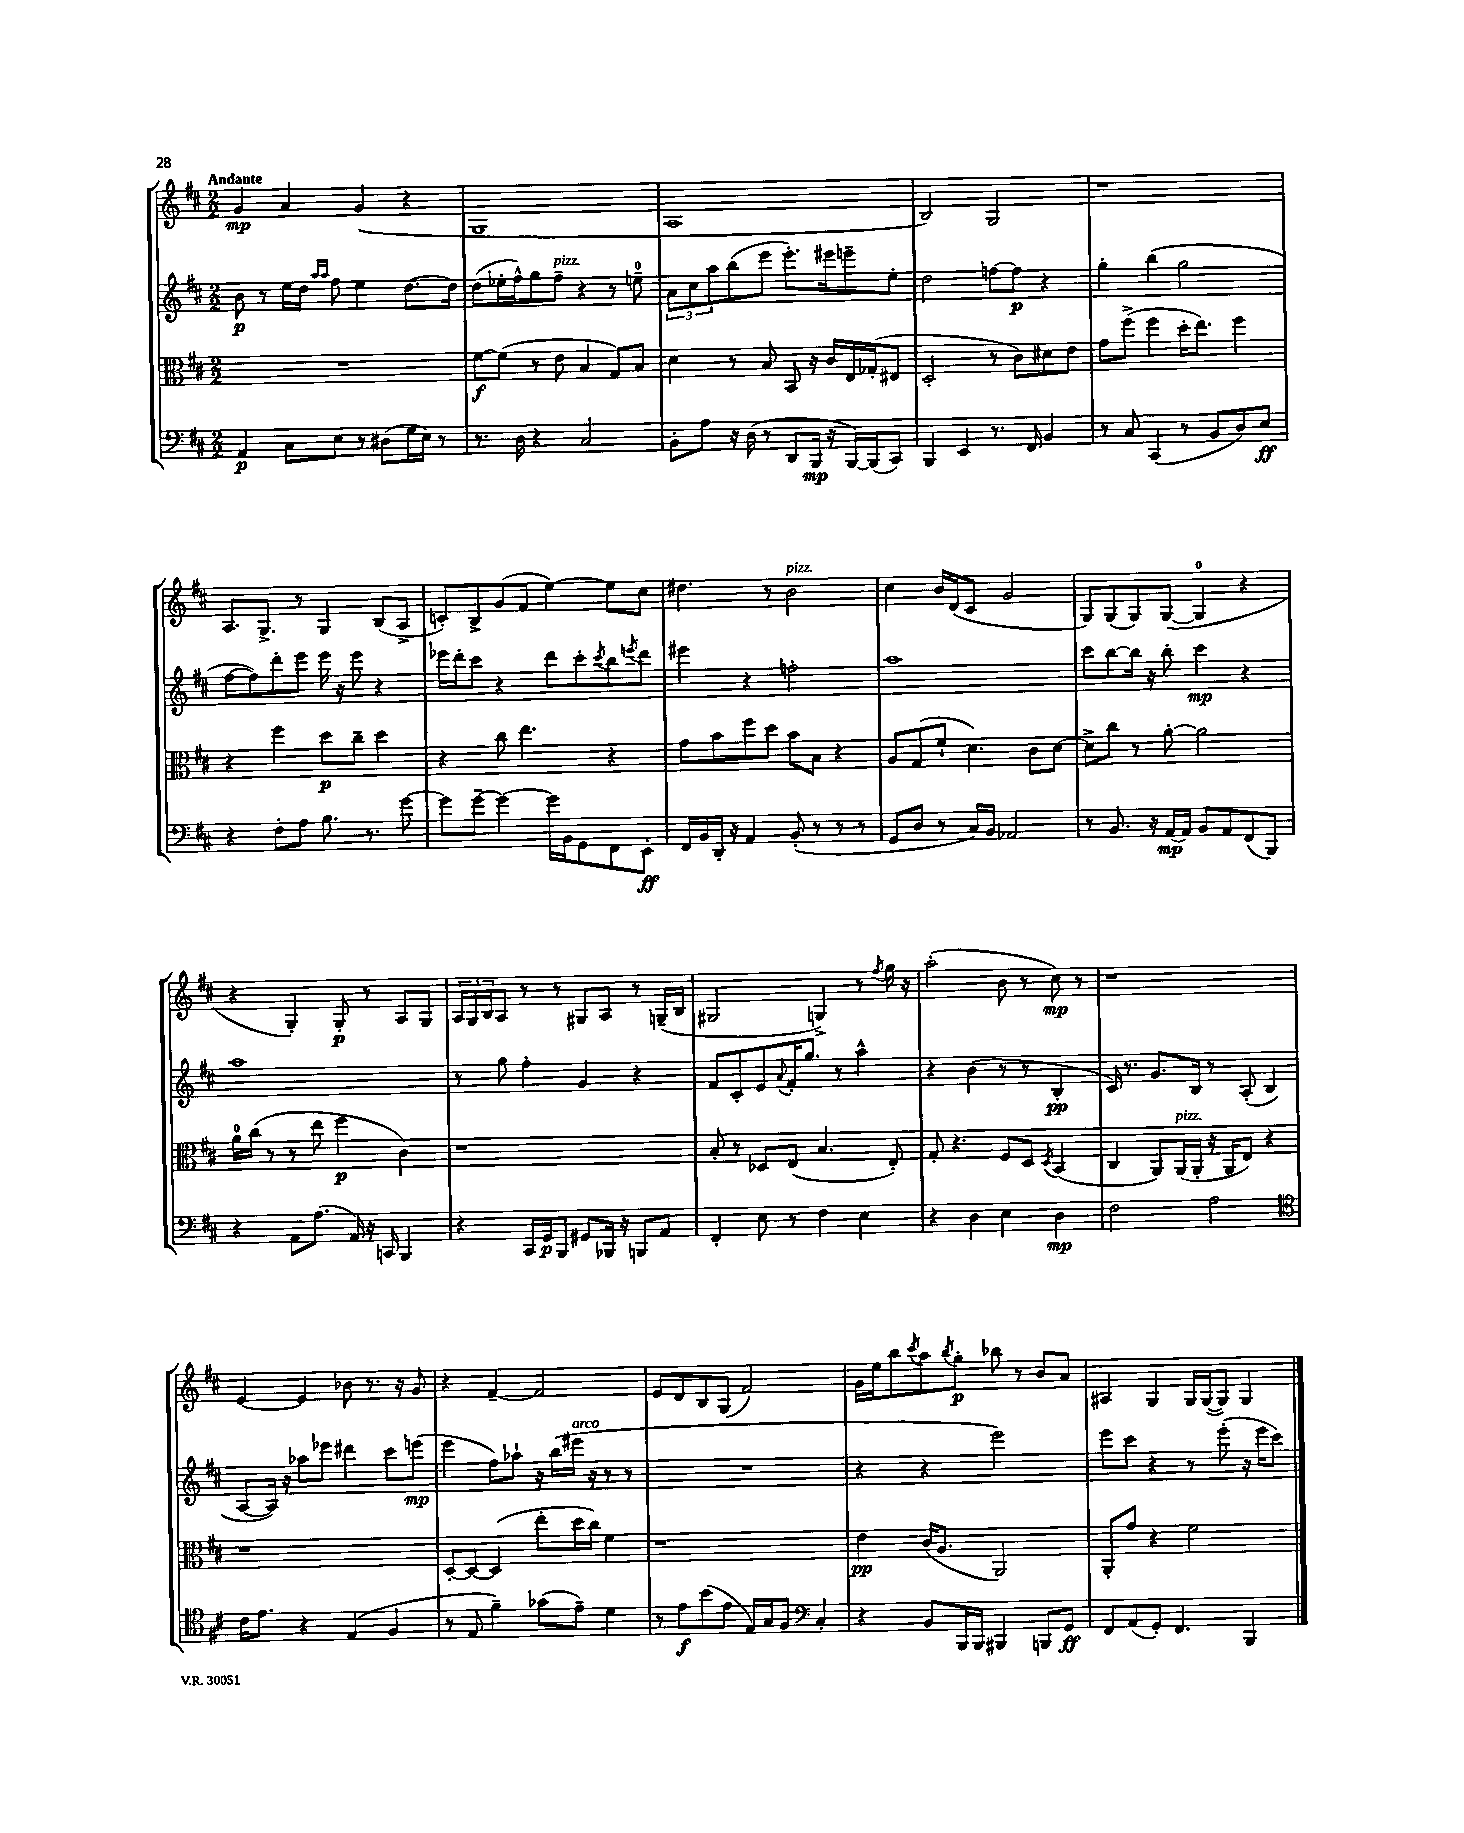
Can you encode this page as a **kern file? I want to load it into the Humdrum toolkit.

**kern	**dynam	**kern	**dynam	**kern	**dynam	**kern	**dynam
*part4	*part4	*part3	*part3	*part2	*part2	*part1	*part1
*staff4	*staff4	*staff3	*staff3	*staff2	*staff2	*staff1	*staff1
*clefF4	*	*clefC3	*	*clefG2	*	*clefG2	*
*k[f#c#]	*	*k[f#c#]	*	*k[f#c#]	*	*k[f#c#]	*
*M2/2	*	*M2/2	*	*M2/2	*	*M2/2	*
=1	=1	=1	=1	=1	=1	=1	=1
!	!	!	!	!	!	!LO:TX:a:B:t=Andante	!
4AA/	p	1r	.	8b\	p	4g/	mp
.	.	.	.	8r	.	.	.
8C#\L	.	.	.	16ee\LL	.	4a/	.
.	.	.	.	16dd\JJ	.	.	.
.	.	.	.	16qqaa/LL	.	.	.
.	.	.	.	16qqaa/JJ	.	.	.
8E\J	.	.	.	8ff#\	.	.	.
8r	.	.	.	4ee\	.	(4g/	.
(8D#X\L	.	.	.	.	.	.	.
16G\L	.	.	.	[8.dd\L	.	4r	.
16E\JJ)	.	.	.	.	.	.	.
8r	.	.	.	.	.	.	.
.	.	.	.	16dd\Jk]	.	.	.
=2	=2	=2	=2	=2	=2	=2	=2
8.r	.	[8f#\L	f	(8dd\L	.	1G	.
.	.	(8f#\J]	.	16ee-X'\L	.	.	.
16D\	.	.	.	16ff#^^\J)	.	.	.
4r	.	8r	.	8gg\	.	.	.
!	!	!	!	!LO:TX:a:i:t=pizz.	!	!	!
.	.	8e\	.	8ff#~\J	.	.	.
2C#/	.	4B/	.	4r	.	.	.
.	.	8G/L)	.	8r	.	.	.
.	.	8B/J	.	8een~\	.	.	.
=3	=3	=3	=3	=3	=3	=3	=3
8BB'\L	.	4d\	.	12a\L	.	1A	.
.	.	.	.	12cc#\	.	.	.
8A\J	.	.	.	.	.	.	.
.	.	.	.	12aa\	.	.	.
16r	.	8r	.	(8bb\	.	.	.
(16D\	.	.	.	.	.	.	.
8r	.	8B/	.	8eee\J	.	.	.
8DD/L	.	8BB/	.	8.eee'\L)	.	.	.
16BBB/Jk	mp	16r	.	.	.	.	.
16r	.	16c#/LL	.	16eee#X\k	.	.	.
[16BBB/LL)	.	16E/	.	8eeen~\	.	.	.
(16BBB/J]	.	(16G-X'/J	.	.	.	.	.
8CC#/J)	.	8E#X/J	.	8ee'\J	.	.	.
=4	=4	=4	=4	=4	=4	=4	=4
4BBB/	.	2D'/	.	2dd\	.	2B/)	.
4EE/	.	.	.	.	.	.	.
8.r	.	8r	.	[8ffn\L	.	2G/	.
.	.	8c#\L)	.	8ff\J]	p	.	.
16FF#/	.	.	.	.	.	.	.
4BB/	.	8d#X\	.	4r	.	.	.
.	.	8e\J	.	.	.	.	.
=5	=5	=5	=5	=5	=5	=5	=5
8r	.	8g\L	.	4gg'\	.	1r	.
8C#/	.	(8ff#^\J	.	.	.	.	.
(4CC#/	.	4ff#\	.	(4bb\	.	.	.
8r	.	16dd'\KL	.	2gg\	.	.	.
.	.	8.ee\J)	.	.	.	.	.
8BB/L	.	.	.	.	.	.	.
8D/)	.	4ff#\	.	.	.	.	.
8E/J	ff	.	.	.	.	.	.
!!LO:LB:g=z
=6	=6	=6	=6	=6	=6	=6	=6
4r	.	4r	.	[8ff#\L	.	8.A/L	.
.	.	.	.	8ff#\])	.	.	.
.	.	.	.	.	.	8.G^/J	.
8F#'\L	.	4ff#\	.	8ddd'\	.	.	.
8A\J	.	.	.	8eee\J	.	8r	.
8.B\	.	8dd\L	p	16eee\	.	4G/	.
.	.	.	.	16r	.	.	.
.	.	8cc#~\J	.	8eee\	.	.	.
8.r	.	.	.	.	.	.	.
.	.	4dd\	.	4r	.	(8B/L	.
[8g\	.	.	.	.	.	8A^/J	.
=7	=7	=7	=7	=7	=7	=7	=7
8g\L]	.	4r	.	16eee-X\LL	.	8cn'/L)	.
.	.	.	.	16ddd'\J	.	.	.
[8g~\J	.	.	.	8ccc#\J	.	8B^/	.
4g\_	.	8cc#\	.	4r	.	(8g/	.
.	.	4.ee\	.	.	.	8f#/J	.
16g\LL]	.	.	.	8ddd\L	.	[4ee\)	.
16BB\J	.	.	.	.	.	.	.
8GG\	.	.	.	8ccc#'\	.	.	.
.	.	.	.	8qccc#/	.	.	.
8FF#\	.	4r	.	8bb\	.	8ee\L]	.
.	.	.	.	8qeeen/	.	.	.
8EE'\J	ff	.	.	8ddd\J	.	8cc#\J	.
=8	=8	=8	=8	=8	=8	=8	=8
16FF#/LL	.	8g\L	.	4eee#X\	.	4.dd#X\	.
16BB/	.	.	.	.	.	.	.
16DD'/JJ	.	8b\	.	.	.	.	.
16r	.	.	.	.	.	.	.
4AA/	.	8ff#\	.	4r	.	.	.
.	.	8dd\J	.	.	.	8r	.
!	!	!	!	!	!	!LO:TX:a:i:t=pizz.	!
(8BB'/	.	8b\L	.	2ffn'\	.	2b\	.
8r	.	8B\J	.	.	.	.	.
8r	.	4r	.	.	.	.	.
8r	.	.	.	.	.	.	.
=9	=9	=9	=9	=9	=9	=9	=9
8GG/L	.	8A/L	.	1aa	.	4cc#\	.
8D/J	.	(8G/	.	.	.	.	.
8r	.	8f#`/J	.	.	.	16b/LL	.
.	.	.	.	.	.	(16d/J	.
16C#/LL)	.	4.d\)	.	.	.	8c#/J	.
16BB/JJ	.	.	.	.	.	.	.
2AA-X/	.	.	.	.	.	2g/	.
.	.	8c#\L	.	.	.	.	.
.	.	[8d\J	.	.	.	.	.
=10	=10	=10	=10	=10	=10	=10	=10
8r	.	8d^\L]	.	8ccc#\L	.	8G/L)	.
8.BB/	.	8cc#\J	.	[8bb\	.	(8G/	.
.	.	8r	.	16bb\Jk]	.	8G/)	.
16r	.	.	.	16r	.	.	.
[16AA/LL	mp	[8a'\	.	8bb'\	.	([8G/J	.
16AA/JJ]	.	.	.	.	.	.	.
8BB/L	.	2a\]	.	4ccc#\	mp	4G/]	.
8AA/	.	.	.	.	.	.	.
(8FF#/	.	.	.	4r	.	4r	.
8BBB/J)	.	.	.	.	.	.	.
!!LO:LB:g=z
=11	=11	=11	=11	=11	=11	=11	=11
4r	.	16a\LL	.	1aa	.	4r	.
.	.	(16cc#\JJ	.	.	.	.	.
.	.	8r	.	.	.	.	.
8AA\L	.	8r	.	.	.	4G'/)	.
(8.A\J	.	8ee\	.	.	.	.	.
.	.	4ff#\	p	.	.	8G'/	p
16AA/)	.	.	.	.	.	.	.
16r	.	.	.	.	.	8r	.
16CCn/	.	.	.	.	.	.	.
4BBB/	.	4c#\)	.	.	.	8A/L	.
.	.	.	.	.	.	8G/J	.
=12	=12	=12	=12	=12	=12	=12	=12
4r	.	1r	.	8r	.	24A/LL	.
.	.	.	.	.	.	24G/	.
.	.	.	.	.	.	24B/J	.
.	.	.	.	8gg\	.	8A/J	.
16CC#/LL	.	.	.	4ff#'\	.	8r	.
16GG/J	p	.	.	.	.	.	.
8BBB/J	.	.	.	.	.	8r	.
8GG#X/L	.	.	.	4g/	.	8G#X/L	.
16BBB-X/Jk	.	.	.	.	.	8A/J	.
16r	.	.	.	.	.	.	.
8BBBn/L	.	.	.	4r	.	8r	.
8AA/J	.	.	.	.	.	(16Gn~/LL	.
.	.	.	.	.	.	16B/JJ	.
=13	=13	=13	=13	=13	=13	=13	=13
4FF#'/	.	8B'/	.	8f#/L	.	2G#X/	.
.	.	8r	.	8c#'/	.	.	.
8E\	.	8D-X/L	.	8e/	.	.	.
.	.	.	.	8qqa/	.	.	.
8r	.	(8E/J	.	16f#'/K	.	.	.
.	.	.	.	8.gg/J	.	.	.
4F#\	.	4.B/	.	.	.	4Gn^/)	.
.	.	.	.	8r	.	.	.
4E\	.	.	.	4aa^^\	.	8r	.
.	.	.	.	.	.	8qff#/	.
.	.	8E'/)	.	.	.	16gg\	.
.	.	.	.	.	.	16r	.
=14	=14	=14	=14	=14	=14	=14	=14
4r	.	8G'/	.	4r	.	(2aa'\	.
.	.	4.r	.	.	.	.	.
4D\	.	.	.	(4b\	.	.	.
4E\	.	8F#/L	.	8r	.	8b\	.
.	.	8D/J	.	8r	.	8r	.
.	.	8qD/	.	.	.	.	.
4D\	mp	(4BB/	.	4B'/	pp	8cc#\)	mp
.	.	.	.	.	.	8r	.
=15	=15	=15	=15	=15	=15	=15	=15
2F#\	.	4C#/	.	16c#/)	.	1r	.
.	.	.	.	8.r	.	.	.
.	.	8AA/L)	.	8.g/L	.	.	.
!	!	!LO:TX:a:i:t=pizz.	!	!	!	!	!
.	.	(16AA/L	.	.	.	.	.
.	.	16AA'/JJ	.	16B/Jk	.	.	.
2A\	.	16r	.	8r	.	.	.
.	.	16AA/KL	.	.	.	.	.
.	.	8E/J)	.	(8A'/	.	.	.
.	.	4r	.	4B/	.	.	.
!!LO:LB:g=z
=16	=16	=16	=16	=16	=16	=16	=16
*clefC4	*	*	*	*	*	*	*
16c#\KL	.	1r	.	[8A/L	.	[4e/	.
8.e\J	.	.	.	.	.	.	.
.	.	.	.	16A/Jk])	.	.	.
.	.	.	.	16r	.	.	.
4r	.	.	.	8aa-X\L	.	4e/]	.
.	.	.	.	8eee-X\J	.	.	.
(4E/	.	.	.	4ddd#X\	.	8b-X\	.
.	.	.	.	.	.	8.r	.
4F#/	.	.	.	8ccc#\L	.	.	.
.	.	.	.	.	.	16r	.
.	.	.	.	(8eeen\J	mp	8g/	.
=17	=17	=17	=17	=17	=17	=17	=17
8r	.	[8D'/L	.	4eee\	.	4r	.
8E/	.	8D/J_	.	.	.	.	.
4f#~\)	.	(4D/]	.	8ff#\L)	.	[4f#~/	.
.	.	.	.	8aa-X`\J	.	.	.
(8g-X\L	.	8ee'\L	.	16r	.	2f#/]	.
.	.	.	.	(16bb\LL	.	.	.
!	!	!	!	!LO:TX:a:i:t=arco	!	!	!
8e~\J)	.	16dd\L	.	16eee#X\JJ	.	.	.
.	.	16cc#\JJ)	.	16r	.	.	.
4d\	.	4f#\	.	8r	.	.	.
.	.	.	.	8r	.	.	.
=18	=18	=18	=18	=18	=18	=18	=18
8r	.	1r	.	1r	.	8e/L	.
8e\L	f	.	.	.	.	8d/	.
(8b\	.	.	.	.	.	8B/	.
8e\J	.	.	.	.	.	(8G/J	.
16E/LL)	.	.	.	.	.	2f#/)	.
16G/J	.	.	.	.	.	.	.
8F#/J	.	.	.	.	.	.	.
*clefF4	*	*	*	*	*	*	*
4C#'/	.	.	.	.	.	.	.
=19	=19	=19	=19	=19	=19	=19	=19
4r	.	4e\	pp	4r	.	16g\LL	.
.	.	.	.	.	.	16ee\J	.
.	.	.	.	.	.	8bb\	.
.	.	.	.	.	.	8qccc#/	.
8BB/L	.	(16c#/KL	.	4r	.	8aa\	.
.	.	8.A/J	.	.	.	.	.
.	.	.	.	.	.	8qbb/	.
16BBB/L	.	.	.	.	.	8gg'\J	p
16BBB/JJ	.	.	.	.	.	.	.
4BBB#X/	.	2AA/)	.	2eee\)	.	8bb-X\	.
.	.	.	.	.	.	8r	.
8BBBn/L	.	.	.	.	.	8b/L	.
8GG/J	ff	.	.	.	.	8a/J	.
=20	=20	=20	=20	=20	=20	=20	=20
8FF#/L	.	8AA'/L	.	8eee\L	.	4A#X/	.
(8AA/	.	8g/J	.	8ccc#\J	.	.	.
8GG'/J)	.	4r	.	4r	.	4G/	.
4.FF#/	.	.	.	.	.	.	.
.	.	2f#\	.	8r	.	16G/LL	.
.	.	.	.	.	.	([16G/J	.
.	.	.	.	(8eee'\	.	8G/J])	.
4BBB/	.	.	.	16r	.	4G/	.
.	.	.	.	16eee\KL	.	.	.
.	.	.	.	8ccc#\J)	.	.	.
==	==	==	==	==	==	==	==
*-	*-	*-	*-	*-	*-	*-	*-
